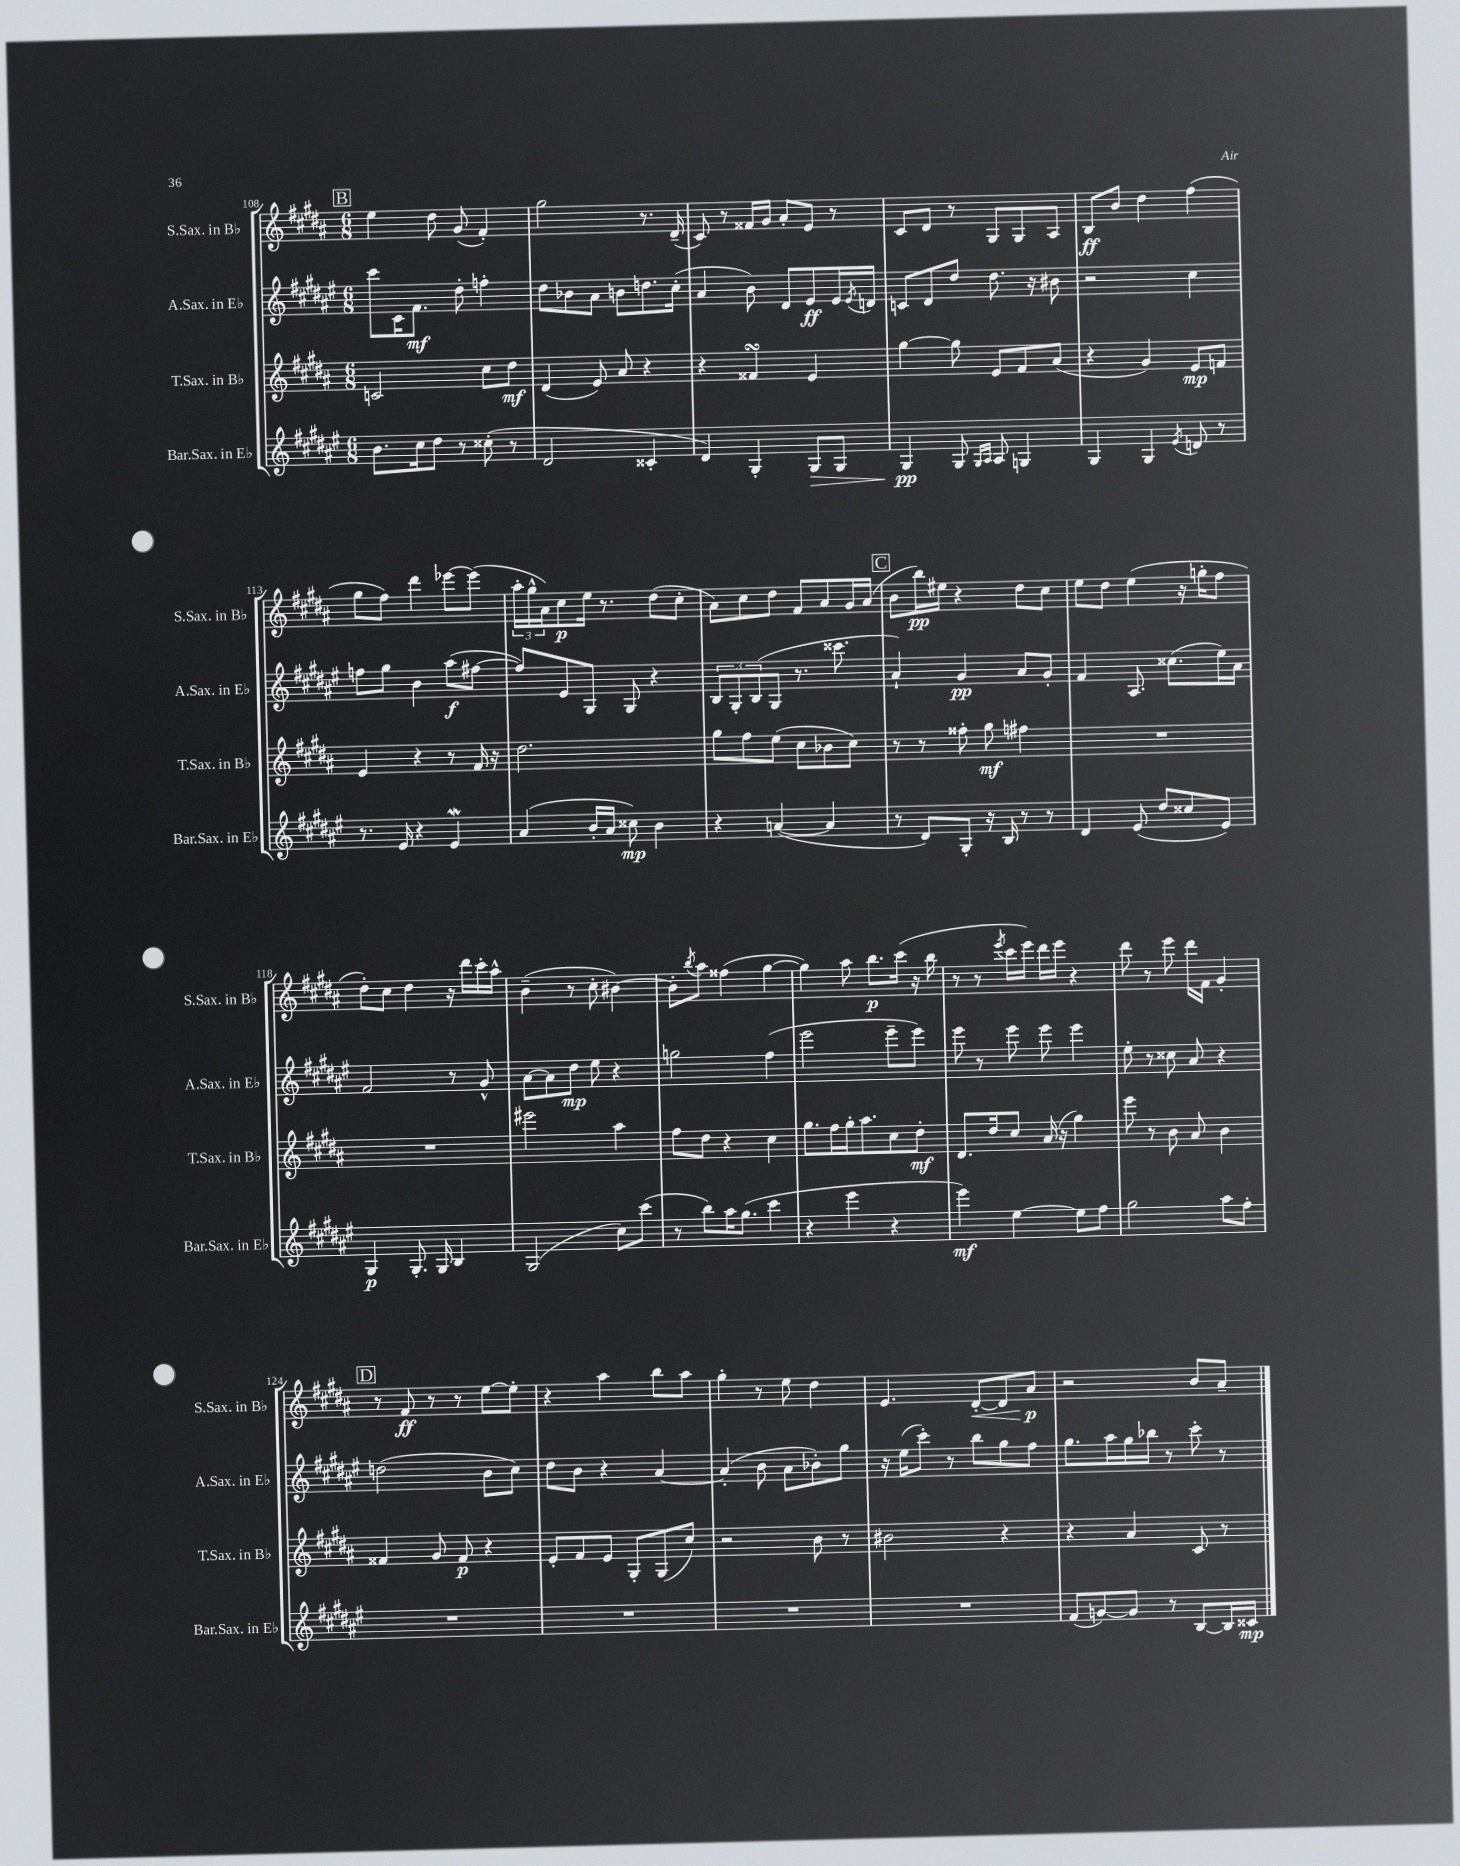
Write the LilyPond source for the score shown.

<<
\new StaffGroup <<
\new Staff = "s0" \with { instrumentName = "S.Sax. in Bb" shortInstrumentName = "S.Sax. in Bb" } {
    \clef treble \key b \major \numericTimeSignature \time 6/8
    \mark \markup { \box "B" } e''4 dis''8 gis'8( fis'4-.) |
    gis''2 r8. dis'16--( |
    cis'8) r8 fisis'16 gis'16 ais'8-. e'8 r8 |
    cis'8 dis'8 r8 gis8 gis8 ais8 |
    b8\ff b'8 dis''4 fis''4( |
    gis''8 fis''8) dis'''4 ees'''8~ ees'''8( |
    \tuplet 3/2 { ais''16-. gis''16-^ ais'16) } cis''8\p e''16 r8. dis''8( cis''8-. |
    ais'8) cis''8 dis''8 fis'8 ais'8 gis'16 ais'16( |
    \mark \markup { \box "C" } b'8 b''16\pp) eis''16 r4 dis''8 cis''8 |
    e''8 dis''8 e''4( r16 g''16-. fis''8 |
    dis''8-.) cis''8 dis''4 r16 dis'''16 cis'''16-. ais''16-^ |
    b'4--( r8 cis''8-. bis'4~) |
    bis'8-. \acciaccatura { b''8 } ais''8 fisis''4( gis''4~ |
    gis''4) ais''8 b''8.\p cis'''16( r16 b''16 |
    r8 r8 \acciaccatura { e'''8 } cis'''16 e'''16) dis'''16 e'''16 r4 |
    dis'''8 r8 e'''8 dis'''16 fis'16 gis'4-. |
    \mark \markup { \box "D" } r8 fis'8\ff r8 r8 e''8~ e''8-. |
    r4 ais''4 b''8 ais''8 |
    gis''4-. r8 e''8 dis''4 |
    e'4. dis'8~-.\< dis'8 ais'8\p\! |
    r2 b'8 ais'8-- \bar "|." |
}
\new Staff = "s1" \with { instrumentName = "A.Sax. in Eb" shortInstrumentName = "A.Sax. in Eb" } {
    \clef treble \key fis \major \numericTimeSignature \time 6/8
    \mark \markup { \box "B" } cis'''8 cis'16 fis'8.\mf dis''8-. f''4-. |
    dis''8 bes'8 ais'8 b'8 d''8. cis''16-.( |
    ais'4 b'8) dis'8 eis'8\ff eis'16 \acciaccatura { eis'8 } d'16 |
    c'8 dis'8 dis''8 dis''8. r16 bis'8 |
    r2 cis''4 |
    f''8 gis''8 b'4 ais''8\f( fis''8~ |
    fis''8) eis'8 gis8 gis8 r4 |
    \tuplet 3/2 { b8 gis8-. b8( } gis8 r8. cisis'''8. |
    \mark \markup { \box "C" } ais'4-!) gis'4\pp ais'8 gis'8-. |
    fis'4 ais8. cisis''8.( eis''16) ais'16 |
    fis'2 r8 gis'8-^ |
    ais'8~ ais'8 dis''8\mp eis''8 r4 |
    g''2 fis''4( |
    eis'''2 eis'''8-- eis'''8) |
    eis'''8 r8 eis'''8 eis'''8 eis'''4 |
    eis''8-. r8 cisis''8 ais'8 r4 |
    \mark \markup { \box "D" } d''2( b'8 cis''8) |
    dis''8 b'8 r4 ais'4~ |
    ais'4-.( b'8 ais'8 bes'8-.) gis''8 |
    r16 eis''16( cis'''8-.) r8 b''8 gis''8 fis''8 |
    gis''8. ais''16 gis''16 bes''16 r8 cis'''8-. r8 \bar "|." |
}
\new Staff = "s2" \with { instrumentName = "T.Sax. in Bb" shortInstrumentName = "T.Sax. in Bb" } {
    \clef treble \key b \major \numericTimeSignature \time 6/8
    \mark \markup { \box "B" } c'2 cis''8 dis''8\mf |
    dis'4( e'8) ais'8 r4 |
    r4 fisis'4\turn e'4 |
    gis''4~ gis''8 e'8 fis'8 ais'8( |
    r4 gis'4) e'8\mp f'8 |
    e'4 r4 r8 fis'16 r16 |
    dis''2. |
    gis''8 fis''8 e''8( cis''8 bes'8 cis''8) |
    \mark \markup { \box "C" } r8 r8 fisis''8-. gis''8\mf fis''4 |
    R2. |
    R2. |
    eis'''2 ais''4 |
    fis''8 dis''8 r4 cis''4 |
    gis''8. fis''16 gis''16-. ais''8. cis''8 dis''8-.\mf |
    dis'8. dis''16 cis''8 ais'16( r16 gis''4) |
    e'''8 r8 b'8 ais'8 b'4 |
    \mark \markup { \box "D" } fisis'4 gis'8 fisis'8\p r4 |
    e'8-. fis'8 e'8 gis8-. gis8( cis''8) |
    r2 b'8 r8 |
    bis'2 r4 |
    r4 ais'4 cis'8 r8 \bar "|." |
}
\new Staff = "s3" \with { instrumentName = "Bar.Sax. in Eb" shortInstrumentName = "Bar.Sax. in Eb" } {
    \clef treble \key fis \major \numericTimeSignature \time 6/8
    \mark \markup { \box "B" } b'8. cis''16 dis''8 r8 cisis''8-.( r8 |
    dis'2 cisis'4-. |
    dis'4) gis4-. gis8\> gis8 |
    gis4\pp\! gis8 \grace { gis16 ais16 } ais8 g4 |
    gis4 gis4 \acciaccatura { eis'8 } d'8 r8 |
    r8. eis'16 r4 eis'4\mordent |
    ais'4( b'16-. ais'16 cisis''8\mp) b'4 |
    r4 a'4~( a'4 |
    \mark \markup { \box "C" } r8 dis'8) gis8-. r16 b16 r8 r8 |
    dis'4 eis'8( dis''8 cisis''8 eis'8) |
    gis4\p gis8.-. gis16 b4 |
    gis2( cis''8) cis'''8( |
    r8 b''8) ais''16 gis''8.( cis'''4 |
    r4 eis'''4 r4 |
    eis'''4\mf) eis''4~ eis''8 fis''8 |
    gis''2 ais''8 fis''8-. |
    \mark \markup { \box "D" } R2. |
    R2. |
    R2. |
    R2. |
    fis'8( g'8~) g'8 r8 b8~ b16 cisis'16\mp \bar "|." |
}
>>
>>
\layout { \context { \Score currentBarNumber = #108 } }
